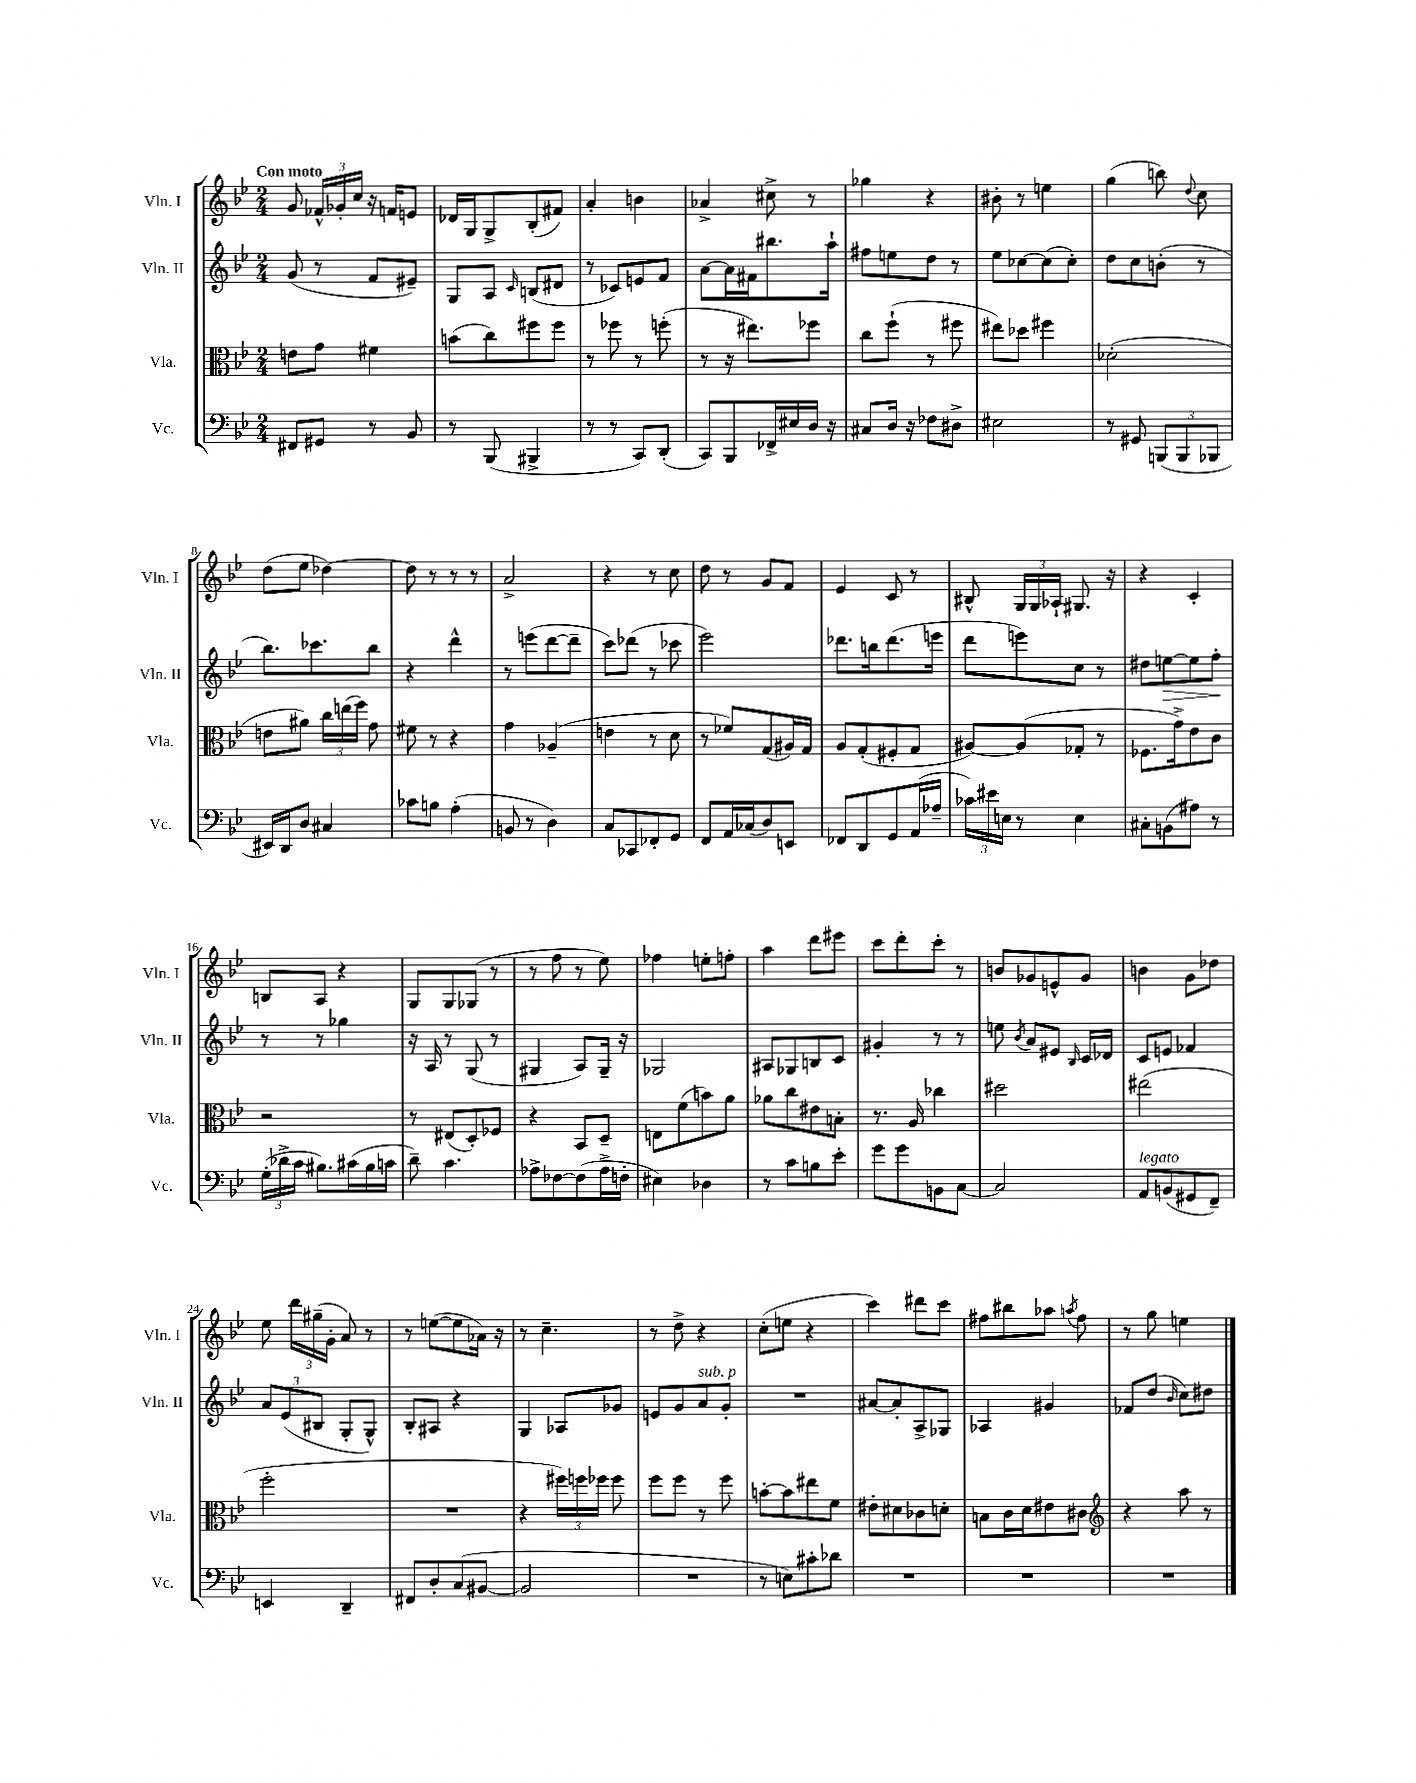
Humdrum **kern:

**kern	**kern	**kern	**kern
*staff4	*staff3	*staff2	*staff1
*clefF4	*clefC3	*clefG2	*clefG2
*k[b-e-]	*k[b-e-]	*k[b-e-]	*k[b-e-]
*M2/4	*M2/4	*M2/4	*M2/4
8FF#/L	8e\L	(8g/	8g/
8GG#/J	8g\J	8r	24f-^^/LL
.	.	.	24g-'/
.	.	.	24cc/JJ
8r	4f#\	8f/L	16r
.	.	.	16f/LK
8BB-/	.	8e#~/J)	8e/J
=	=	=	=
8r	(8b\L	8G/L	16d-/LL
.	.	.	16G/J
(8BBB-/	8cc\)	8A/J	8G^/
.	.	16qqc/	.
4BBB#^/	8ff#\	(8B/L	(8B-'/
.	8ff#\J	8d#/J	8f#/J)
=	=	=	=
8r	8r	8r	4a'/
8r	8ff-\	8c-/L)	.
8CC/L)	8r	8e/	4b\
(8DD'/J	(8ff'\	8f/J	.
=	=	=	=
8CC/L)	8r	[8a\L	4a-^/
8BBB-/	16r	16a\]L	.
.	8.ee#\L)	16f#\J	.
16FF-^/L	.	8.bb#\	8cc#^\
16E#/	.	.	.
16D/JJ	8ff-\J	.	8r
16r	.	16aa`\Jk	.
=	=	=	=
8C#/L	8cc\L	8ff#\L	4gg-\
16D/Jk	(8ff`\J	8ee\	.
16r	.	.	.
8F-\L	8r	8dd\J	4r
8D#^\J	8ff#\	8r	.
=	=	=	=
2E#\	8ee#\L)	8ee-\L	8b#'\
.	8dd-\J	[8cc-\	8r
.	4ff#\	(8cc-\]	4ee\
.	.	8cc-'\J)	.
=	=	=	=
8r	(2d-'\	8dd\L	(4gg\
8GG#/	.	8cc\	.
(12BBB/L	.	(8b'\J	8bb\)
12BBB/	.	.	.
.	.	.	8qqdd/
.	.	8r	8cc\
12BBB-/J	.	.	.
=	=	=	=
16EE#/LL)	8e\L	8.bb-\L)	(8dd\L
16DD/J	.	.	.
8D/J	8a#\J)	.	8ee-\J
.	.	8.ccc-\	.
4C#/	24cc\LL	.	[4dd-\)
.	(24ee\	.	.
.	24ff\JJ)	.	.
.	8g\	8bb-\J	.
=	=	=	=
8c-\L	8f#\	4r	8dd-\]
8B\J	8r	.	8r
(4A'\	4r	4ddd^^\	8r
.	.	.	8r
=	=	=	=
8BB/	4g\	8r	2a^/
8r	.	(8eee\L	.
4D\)	(4A-~/	[8ddd\	.
.	.	8ddd~\]J	.
=	=	=	=
8C/L	4e\	8ccc\L)	4r
8CC-/	.	(8ddd-\J	.
8FF-'/	8r	8r	8r
8GG/J	8d\	8ccc-\	8cc\
=	=	=	=
8FF/L	8r	2eee-\)	8dd\
16AA/L	8f-/L)	.	8r
(16C-/J	.	.	.
8D/)	(8G/	.	8g/L
8EE/J	16A#/L)	.	8f/J
.	16G/JJ	.	.
=	=	=	=
8FF-/L	8A/L	8.ddd-\L	4e-/
8DD/	(8G'/	.	.
.	.	16bb\k	.
8GG/	8F#'/	(8.ddd-\	8c/
(16AA/L	8G/J	.	8r
16A-~/JJ	.	16eee\Jk	.
=	=	=	=
24c-\LL)	[8A#/L)	8ddd\L	8B#^^/
24e#\	.	.	.
24E\JJ	.	.	.
8r	(8A#/]	8eee\)	24G/LL
.	.	.	24G/
.	.	.	24A-`/JJ
4E\	8G-'/J	8cc\J	8.G#/
.	8r	8r	.
.	.	.	16r
=	=	=	=
8C#'\L	8.F-\L	8dd#\L	4r
(8BB\	.	[8ee\	.
.	16g^\k)	.	.
8A#\J)	8e-\	8ee\]	4c'/
8r	8c\J	8ff'\J	.
=	=	=	=
(24G'\LL	2r	8r	8B/L
24d-^\	.	.	.
24c\JJ	.	.	.
8.B#\L)	.	8r	8A/J
.	.	4gg-\	4r
(16c#\L	.	.	.
16B#\	.	.	.
16c\JJ	.	.	.
=	=	=	=
8d~\)	8r	16r	8G/L
.	.	16A/	.
4.c\	(8E#/L	8r	8G/
.	8D'/)	(8G/	(8G-/J
.	8F-/J	8r	8r
=	=	=	=
8A-^\L	4r	4G#/	8r
[8F-\	.	.	8ff\
(8F-\]	8BB-/L	8A/L)	8r
16A-^\L	8D~/J	16G#~/Jk	8ee-\)
16F'\JJ	.	16r	.
=	=	=	=
4E#\)	8E\L	2G-/	4ff-\
.	(8f\	.	.
4D-\	8b\)	.	8ee'\L
.	8a\J	.	8ff'\J
=	=	=	=
8r	8a-\L	8A#/L	4aa\
8c\L	8cc\	8G-/	.
8B\	8e#\	8B/	8ddd\L
8e-'\J	8B'\J	8c/J	8eee#\J
=	=	=	=
8g\L	8.r	4g#'/	8ccc\L
8g\	.	.	8ddd'\
.	16A/	.	.
8BB\	4cc-\	8r	8ccc'\J
[8C\J	.	8r	8r
=	=	=	=
2C/]	2dd#\	8ee\	8b/L
.	.	8qb-/	.
.	.	8a/L	8g-/
.	.	8e#/J	8e^^/
.	.	16qqB-/	.
.	.	16c/LL	8g-/J
.	.	16d-/JJ	.
=	=	=	=
8AA/L	(2ee#\	8c/L	4b\
(8BB/	.	8e/J	.
8GG#/	.	4f-/	8g\L
8FF~/J)	.	.	8dd-\J
=	=	=	=
4EE/	2ff'\	12a/L	8ee-\
.	.	(12e-/	.
.	.	.	24ddd\LL
.	.	12B#/J	(24gg#~\
.	.	.	24g'\JJ
4DD~/	.	8G'/L	8a/)
.	.	8G^^/J)	8r
=	=	=	=
8FF#/L	2r	8B-'/L	8r
8D'/	.	8A#/J	([8ee\L
(8C/	.	4r	8ee\]
[8BB#/J	.	.	16a-\Jk)
.	.	.	16r
=	=	=	=
2BB#/]	4r	4G/	8r
.	.	.	4.cc~\
.	24ff#\LL)	8A-/L	.
.	24ff\	.	.
.	24ff-\JJ	.	.
.	8ff-\	8g-/J	.
=	=	=	=
2r	8ff\L	8e/L	8r
.	8ff\J	8g/	8dd^\
.	8r	8a/	4r
.	8ff\	8g'/J	.
=	=	=	=
8r	[8b'\L	2r	(8cc'\L
8E\L)	8b\]	.	8ee\J
8c#'\	8ee#\	.	4r
8d-\J	8f\J	.	.
=	=	=	=
2r	8e#'\L	[8a#/L	4ccc\)
.	8d#\	8a#'/]	.
.	8c-\	8A^/	8ddd#\L
.	8d'\J	8G-/J	8ccc\J
=	=	=	=
2r	8B\L	4A-/	8ff#\L
.	16c\L	.	8bb#\
.	16d\J	.	.
.	8e#\	4g#/	8aa-\J
.	.	.	8qaa/
.	8c#\J	.	8ff#\
=	=	=	=
*	*clefG2	*	*
2r	4r	8f-/L	8r
.	.	(8dd/J	8gg\
.	.	16qqb-/	.
.	8aa\	8cc\L)	4ee\
.	8r	8dd#\J	.
==	==	==	==
*-	*-	*-	*-
